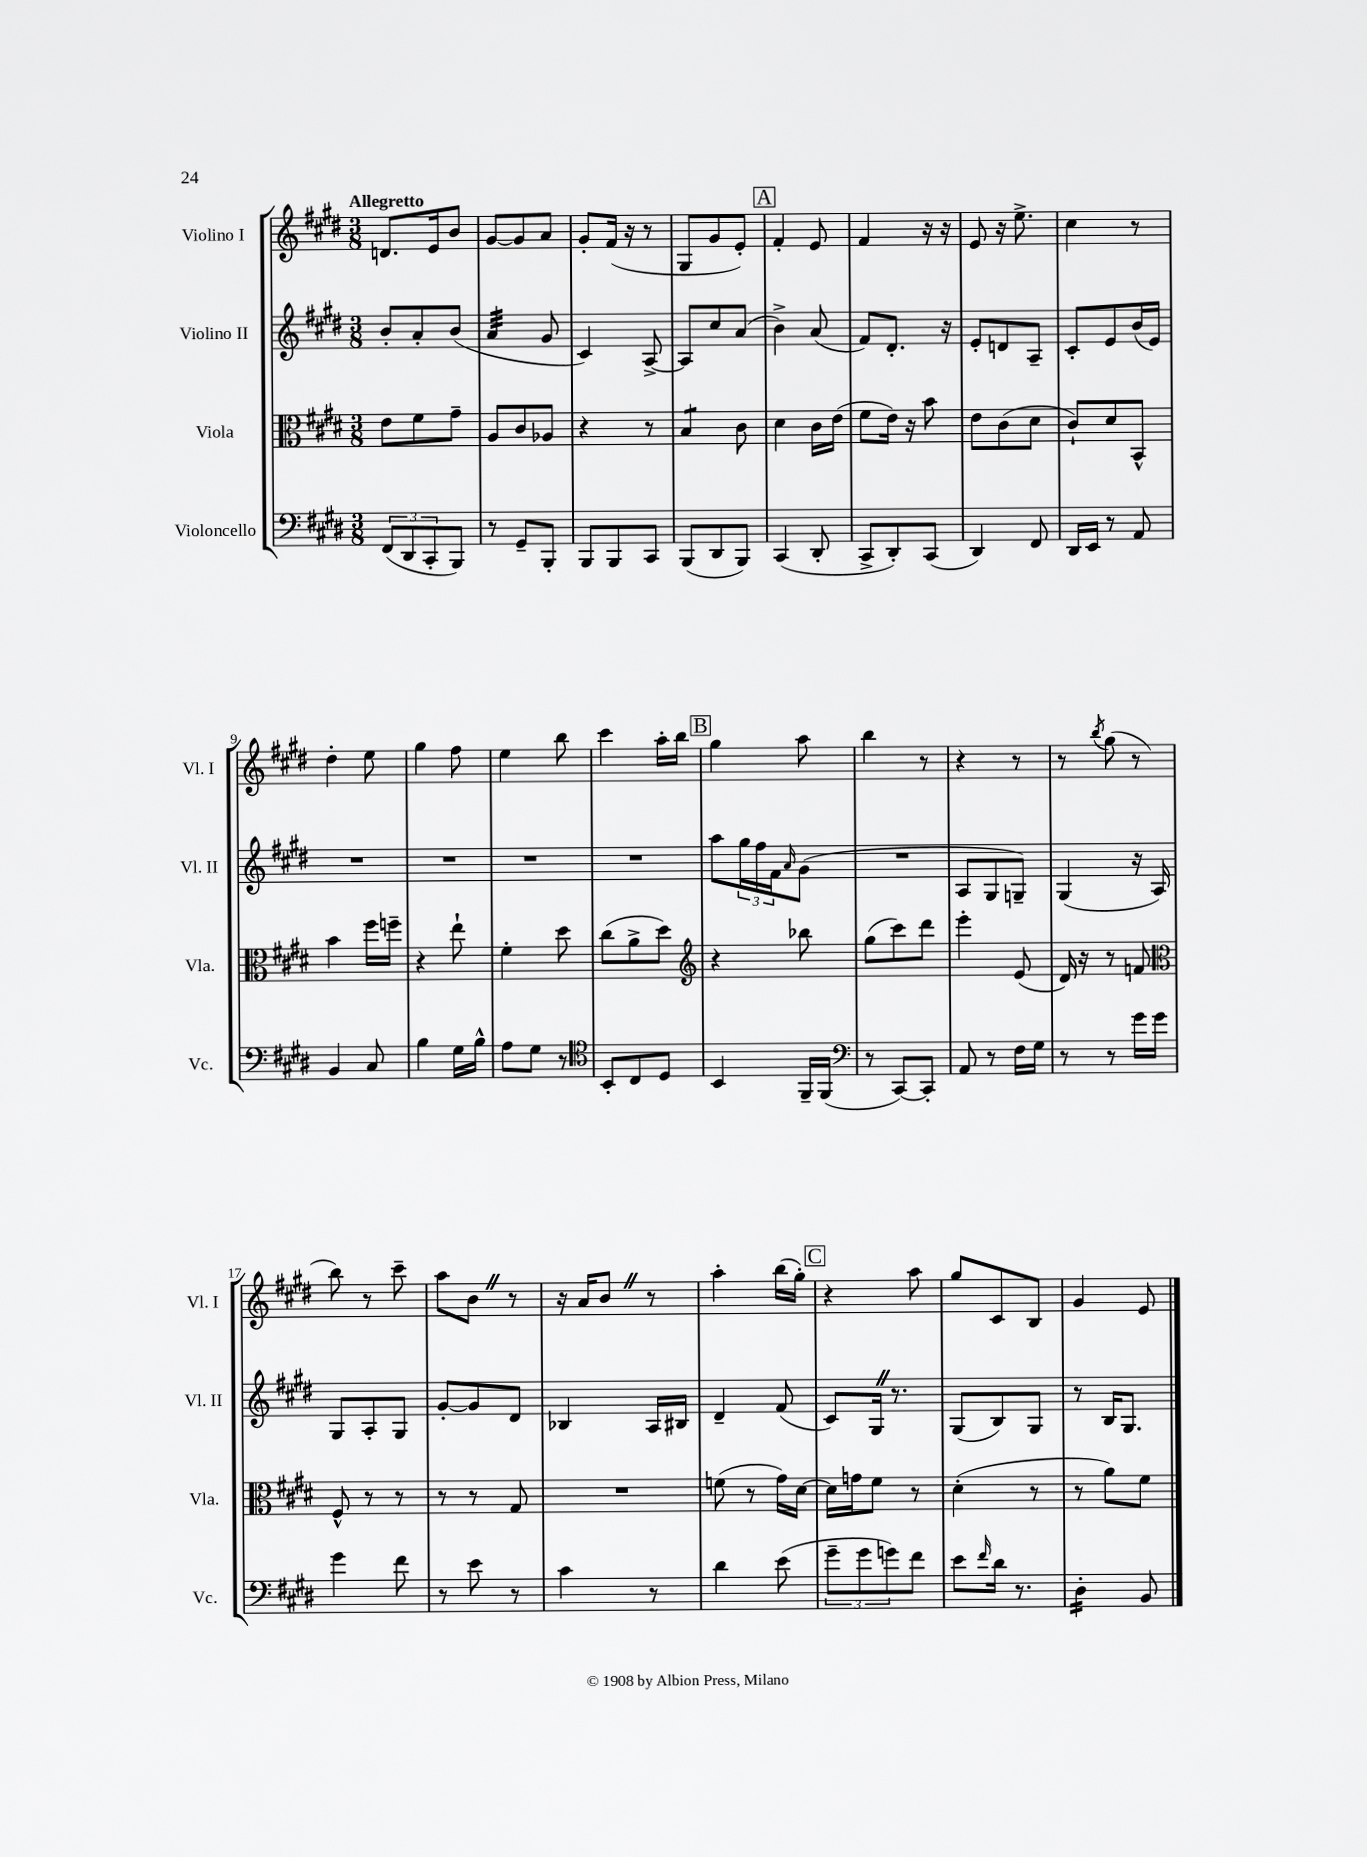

**kern	**kern	**kern	**kern
*staff4	*staff3	*staff2	*staff1
*clefF4	*clefC3	*clefG2	*clefG2
*k[f#c#g#d#]	*k[f#c#g#d#]	*k[f#c#g#d#]	*k[f#c#g#d#]
*M3/8	*M3/8	*M3/8	*M3/8
(12FF#	8e	8b'	8.d
12DD#	.	.	.
.	8f#	8a'	.
12CC#'	.	.	.
.	.	.	16e
8BBB)	8g#~	(8b	8b
=	=	=	=
8r	8A	4a	[8g#
8GG#~	8c#	.	8g#]
8BBB'	8A-	8g#	8a
=	=	=	=
8BBB	4r	4c#)	8g#'
8BBB	.	.	(16f#
.	.	.	16r
8CC#	8r	[8A^	8r
=	=	=	=
(8BBB	4B	8A]	8G#
8DD#	.	8cc#	8g#
8BBB)	8c#	(8a	8e')
=	=	=	=
(4CC#	4d#	4b^)	4f#'
8DD#'	16c#	(8a	8e
.	(16e	.	.
=	=	=	=
8CC#^	8f#	8f#)	4f#
8DD#')	16e)	8.d#'	.
.	16r	.	.
(8CC#	8b	.	16r
.	.	16r	16r
=	=	=	=
4DD#)	8e	8e'	8e
.	(8c#	8d	16r
.	.	.	8.ee^
8FF#	8d#	8A~	.
=	=	=	=
16DD#	8c#`)	8c#'	4cc#
16EE	.	.	.
8r	8d#	8e	.
8AA	8BB^^	(16b	8r
.	.	16e)	.
=	=	=	=
4BB	4b	4.r	4dd#'
8C#	16ff#	.	8ee
.	16ff~	.	.
=	=	=	=
4B	4r	4.r	4gg#
16G#	8ee`	.	8ff#
16B^^	.	.	.
=	=	=	=
8A	4f#'	4.r	4ee
8G#	.	.	.
8r	8dd#	.	8bb
=	=	=	=
*clefC4	*	*	*
8BB'	(8cc#	4.r	4ccc#
8C#	8a^	.	.
8D#	8dd#)	.	16aa'
.	.	.	16bb
=	=	=	=
*	*clefG2	*	*
4BB	4r	8aa	4gg#
.	.	24gg#	.
.	.	24ff#	.
.	.	24f#	.
.	.	16qqa	.
16FF#~	8bb-	(8g#	8aa
(16FF#	.	.	.
=	=	=	=
*clefF4	*	*	*
8r	(8gg#	4.r	4bb
[8CC#)	8ccc#)	.	.
8CC#']	8ddd#	.	8r
=	=	=	=
8AA	4eee'	8A	4r
8r	.	8G#	.
16F#	(8e	8G~)	8r
16G#	.	.	.
=	=	=	=
8r	16d#)	(4G#	8r
.	16r	.	.
.	.	.	8qbb
8r	8r	.	(8gg#
16g#	8f	16r	8r
16g#	.	16A)	.
=	=	=	=
*	*clefC3	*	*
4g#	8F#^^	8G#	8bb)
.	8r	8A'	8r
8f#	8r	8G#	8ccc#~
=	=	=	=
8r	8r	[8g#'	8aa
8e	8r	8g#]	8b
8r	8G#	8d#	8r
=	=	=	=
4c#	4.r	4B-	16r
.	.	.	16a
.	.	.	8b
8r	.	16A	8r
.	.	16B#	.
=	=	=	=
4d#	(8f	4d#~	4aa'
.	8r	.	.
(8e	16g#)	(8f#	(16bb
.	[16d#	.	16gg#')
=	=	=	=
12g#~	16d#]	8c#)	4r
.	16g	.	.
12g#	.	.	.
.	8f#	16G#	.
12g)	.	.	.
.	.	8.r	.
8f#	8r	.	8aa
=	=	=	=
8e	(4d#'	(8G#	8gg#
16qqf#	.	.	.
16d#	.	8B)	8c#
8.r	.	.	.
.	8r	8G#	8B
=	=	=	=
4D#'	8r	8r	4g#
.	8a)	16B	.
.	.	8.G#	.
8BB	8f#	.	8e
==	==	==	==
*-	*-	*-	*-
